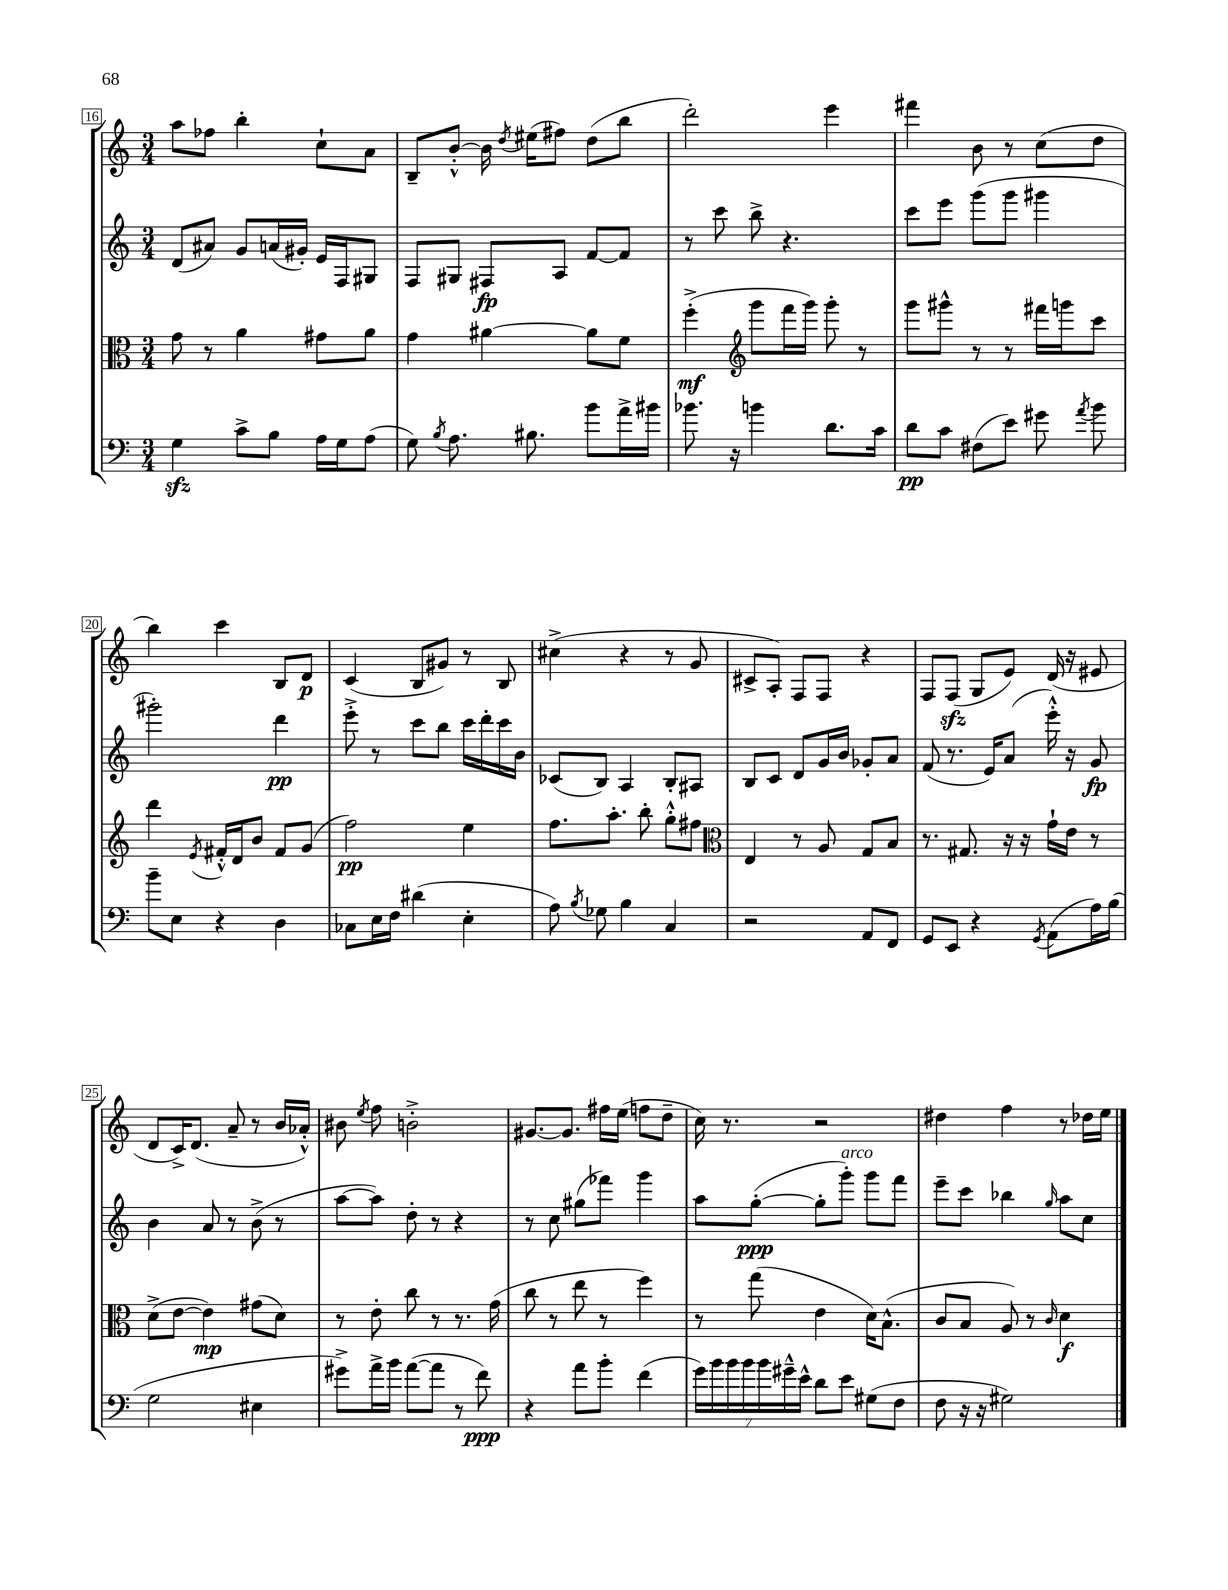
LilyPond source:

<<
\new StaffGroup <<
\new Staff = "s0" {
    \clef treble \key c \major \numericTimeSignature \time 3/4
    \autoBeamOff a''8[ fes''8] b''4-. c''8[-! a'8] |
    b8[-- b'8]~-.-^ b'16 \acciaccatura { d''8 } eis''16[( fis''8]) d''8[( b''8] |
    d'''2-.) e'''4 |
    fis'''4 b'8 r8 c''8[( d''8] |
    b''4) c'''4 b8[ d'8]\p |
    c'4( b8[ gis'8]) r8 b8 |
    cis''4->( r4 r8 g'8 |
    cis'8[-> a8]-.) f8[ f8] r4 |
    f8[ f8]\sfz( g8[ e'8]) d'16( r16 eis'8 |
    d'8[ c'16->) d'8.]( a'8-- r8 b'16[ aes'16]-.-^) |
    bis'8 \acciaccatura { e''8 } f''8 b'2-.-> |
    gis'8.[~ gis'8.] fis''16[ e''16]( f''8[ d''8]-- |
    c''16) r8. r2 |
    dis''4 f''4 r8 des''16[ e''16] \bar "|." |
}
\new Staff = "s1" {
    \clef treble \key c \major \numericTimeSignature \time 3/4
    \autoBeamOff d'8[( ais'8]) g'8[ a'16( gis'16]-.) e'16[ f16 gis8] |
    f8[ gis8] fis8[\fp a8] f'8[~ f'8] |
    r8 c'''8 b''8-> r4. |
    c'''8[ e'''8] g'''8[( g'''8] gis'''4 |
    gis'''2-.) d'''4\pp |
    e'''8-.-> r8 c'''8[ b''8] c'''16[ d'''16-. c'''16 b'16] |
    ces'8[( b8]) a4 b8[-. ais8] |
    b8[ c'8] d'8[ g'16 b'16] ges'8[-. a'8] |
    f'8( r8. e'16[) a'8]( e'''16-.-^) r16 g'8\fp |
    b'4 a'8 r8 b'8->( r8 |
    a''8[~ a''8]) d''8-. r8 r4 |
    r8 c''8 gis''8[( fes'''8]) g'''4 |
    a''8[ g''8]~-.\ppp( g''8[-. g'''8]-.^\markup { \italic "arco" }) g'''8[ f'''8] |
    e'''8[-- c'''8] bes''4 \grace { g''16 } a''8[ c''8] \bar "|." |
}
\new Staff = "s2" {
    \clef alto \key c \major \numericTimeSignature \time 3/4
    \autoBeamOff g'8 r8 a'4 gis'8[ a'8] |
    g'4 ais'4~ ais'8[ f'8] |
    f''4-.->\mf( \clef treble g'''8[ f'''16 g'''16]) g'''8-. r8 |
    g'''8[ gis'''8]-^ r8 r8 fis'''16[ g'''16 c'''8] |
    d'''4 \acciaccatura { e'8 } fis'16[-.-^ d'16 b'8] fis'8[ g'8]( |
    f''2\pp) e''4 |
    f''8.[ a''8.]-. b''8-. g''8[-.-^ fis''8] |
    \clef alto e4 r8 a8 g8[ b8] |
    r8. gis8. r16 r16 g'16[-! e'16] r8 |
    d'8[->( e'8]~ e'4\mp) gis'8[( d'8]) |
    r8 e'8-. c''8 r8 r8. g'16( |
    c''8 r8 e''8 r8 f''4) |
    r8 g''8( e'4 d'16[) b8.]-^( |
    c'8[ b8] a8) r8 \grace { c'16 } d'4\f \bar "|." |
}
\new Staff = "s3" {
    \clef bass \key c \major \numericTimeSignature \time 3/4
    \autoBeamOff g4\sfz c'8[-> b8] a16[ g16 a8]( |
    g8) \acciaccatura { b8 } a8. bis8. b'8[ a'16-> bis'16] |
    bes'8. r16 b'4 d'8.[ c'16] |
    d'8[\pp c'8] fis8[( e'8]) gis'8 \acciaccatura { a'8 } b'8 |
    b'8[-- e8] r4 d4 |
    ces8[ e16 f16] dis'4( e4-. |
    a8) \acciaccatura { b8 } ges8 b4 c4 |
    r2 a,8[ f,8] |
    g,8[ e,8] r4 \acciaccatura { g,8 } a,8[( a16) b16]( |
    g2 eis4 |
    gis'8[->) a'16-> b'16] a'8[~( a'8] r8 f'8\ppp) |
    r4 a'8[ b'8]-. f'4( |
    \tuplet 7/4 { g'16[) b'16 b'16 b'16 b'16 gis'16---^ e'16]-^ } d'8[ e'8] gis8[( f8] |
    f8 r16 r16 gis2) \bar "|." |
}
>>
>>
\layout { \context { \Score currentBarNumber = #16 \override BarNumber.stencil = #(make-stencil-boxer 0.1 0.3 ly:text-interface::print) } }
